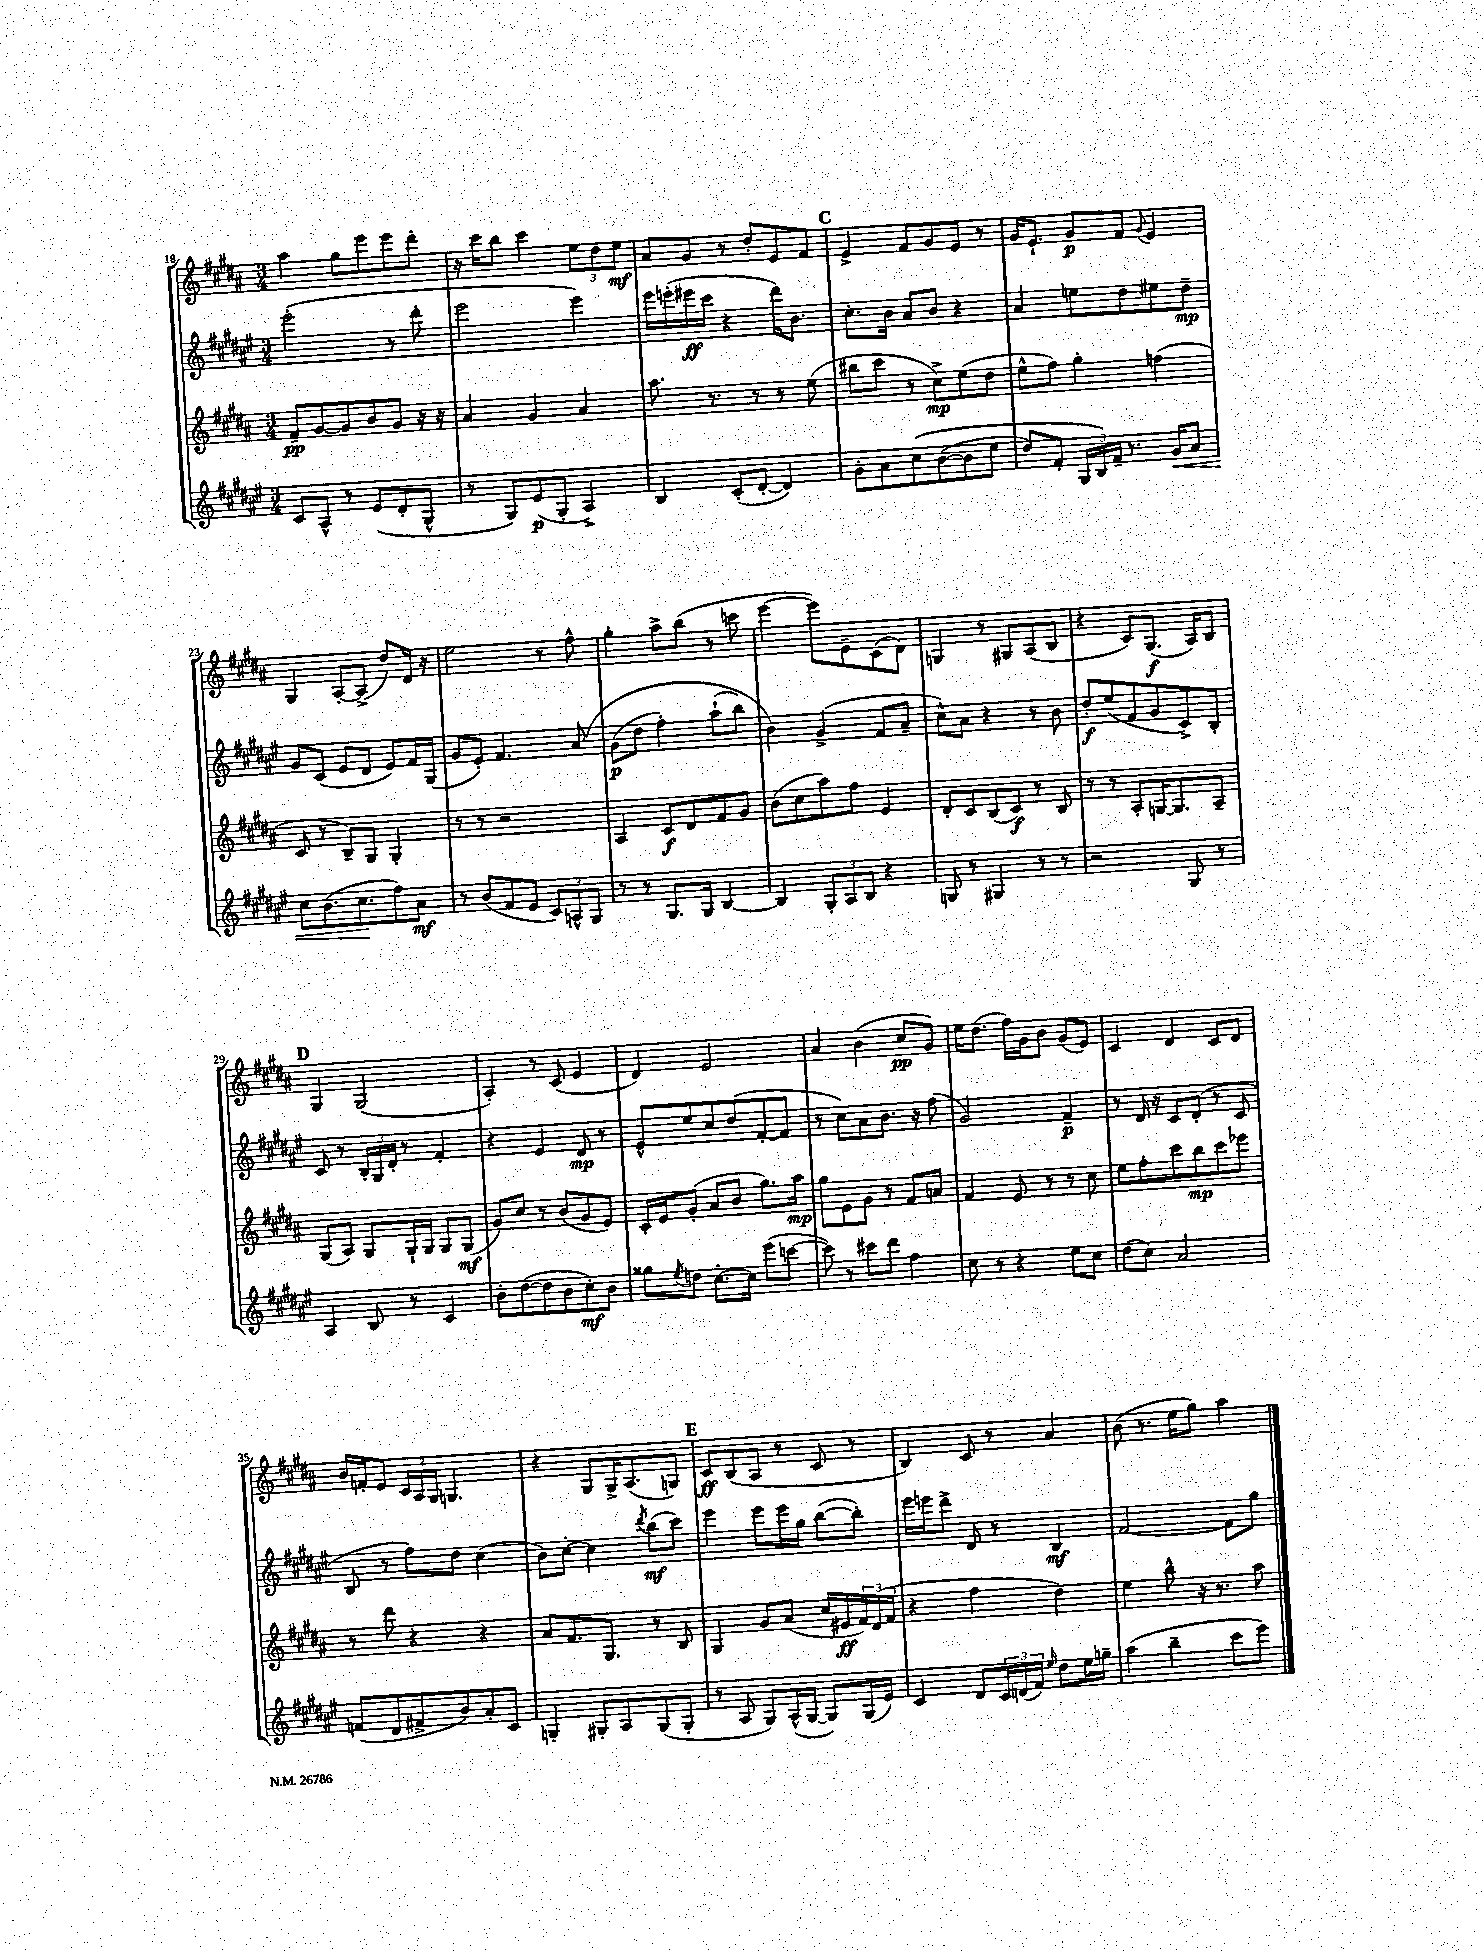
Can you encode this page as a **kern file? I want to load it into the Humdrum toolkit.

**kern	**kern	**kern	**kern
*staff4	*staff3	*staff2	*staff1
*clefG2	*clefG2	*clefG2	*clefG2
*k[f#c#g#d#a#e#]	*k[f#c#g#d#a#]	*k[f#c#g#d#a#e#]	*k[f#c#g#d#a#]
*M3/4	*M3/4	*M3/4	*M3/4
8c#	8f#~	(2eee#'	4aa#
8A#^^	[8g#	.	.
8r	8g#]	.	8gg#
(8e#	8b	.	8eee
8d#'	8g#	8r	8eee
8G#^^	16r	8ddd#'	8ddd#'
.	16r	.	.
=	=	=	=
8r	4a#	2eee#	16r
.	.	.	16ccc#
8G#)	.	.	8bb
(8e#	4g#	.	4ccc#
8G#'	.	.	.
4A#^)	4a#	4eee#)	12ee
.	.	.	12dd#
.	.	.	12ee
=	=	=	=
4B	8.aa#	16eee#	8a#
.	.	(16eee'	.
.	.	16eee#	8g#
.	8.r	16ccc#	.
(8c#'	.	4r	8r
[8d#'	8r	.	8dd#'
4d#])	8r	16ddd#)	8e
.	.	8.b	.
.	(8ee	.	8f#
=	=	=	=
8g#'	8bb#	8.cc#'	4e^
8a#	8ccc#	.	.
.	.	16b	.
&(8cc#	8r	8a#	8f#
([8b	8cc#^)	8b	8g#
8b]	(8ee	4r	8e
8ee#	8dd#	.	8r
=	=	=	=
8dd#)	8ee^^	4a#	16g#
.	.	.	8.e`
8f#'	8ff#)	.	.
24G#	4gg#'	8ee	8g#
24B&)	.	.	.
24f#~	.	.	.
8.r	.	8dd#	8f#
.	.	.	8qqg#
.	(4ff	8ee#	4e
16g#	.	.	.
8a#	.	8dd#~	.
=	=	=	=
8cc#	8c#	8g#	4G#
(8.b	8r	(8c#	.
.	8B~)	8e#	[8A#'
8.cc#	.	.	.
.	8G#	8d#	(8A#^]
8ff#)	4G#'	8e#)	8dd#)
8a#	.	16f#	16d#
.	.	(16G#	16r
=	=	=	=
8r	8r	8g#	2ee
(8b	8r	8e#')	.
8f#	2r	4.f#	.
8e#	.	.	.
12c#)	.	.	8r
12A^^	.	.	.
.	.	&(8a#	8ff#^^
12G#	.	.	.
=	=	=	=
8r	4A#	(8g#	4gg#'
8r	.	8dd#	.
8.G#	8c#	4ff#')	8aa#^
.	8d#	.	(8bb
16G#	.	.	.
[4B	8f#	(8aa#`	8r
.	8g#	8bb)	8ccc
=	=	=	=
4B]	(8b	4b&)	[4eee
.	8cc#	.	.
12G#'	8aa#)	(4g#^	8eee])
12A#	.	.	.
.	8ff#	.	8e~
12B	.	.	.
4r	4e	8f#	(8c#
.	.	8a#~	8d#)
=	=	=	=
8G	8d#'	8cc#^^)	4G
8r	8c#	8a#	.
4G#	(8B	4r	8r
.	8c#)	.	8G#
8r	8r	8r	(8A#
8r	8B	8b	8B
=	=	=	=
2r	8r	8dd#'	4r
.	8r	(8ee#	.
.	8A#'	8f#	8c#)
.	[16G	8g#	(8.G#
.	8.G]	.	.
8G#	.	8c#^)	.
.	.	.	16A#)
8r	8A#~	8B'	8B
=	=	=	=
4A#	(8G#	8c#	4G#
.	8A#)	8r	.
8B	8G#	24B'	(2G#
.	.	24G#	.
.	.	24d#'	.
8r	16G#`	8r	.
.	16G#	.	.
4c#	8G#	4f#'	.
.	(8G#	.	.
=	=	=	=
8b'	8g#)	4r	4A#')
([8dd#	8cc#	.	.
8dd#]	8r	4e#	8r
8b	(8b	.	(8c#
8cc#')	8g#	8d#	4e
8b	8e)	8r	.
=	=	=	=
8gg##	16c#'	8e#^^	4d#)
.	16e	.	.
8qee#	.	.	.
8dd	(8g#'	8ee#	.
[8.cc#'	8a#	8cc#	2e
.	8b	(8dd#	.
16cc#]	.	.	.
(8eee#	8.gg#)	[8f#'	.
[8ccc	.	8f#]	.
.	16aa#	.	.
=	=	=	=
8ccc])	8gg#	8r	4a#
8r	8e	8cc#)	.
8ccc#	8g#	8a#	(4b
8ddd#	8r	8.b	.
4ff#	8f#	.	8cc#
.	.	16r	.
.	8a	(8ff#	8g#)
=	=	=	=
8cc#	4f#	2g#)	16ee
.	.	.	(8.dd#
8r	.	.	.
4r	8e	.	16ff#)
.	.	.	16g#
.	8r	.	8b
8ee#	8r	4f#~	(8g#
8cc#	8cc#	.	8e)
=	=	=	=
(8dd#	8ee	8r	4c#
8cc#)	8ff#'	16d#	.
.	.	16r	.
2a#	8ccc#	8c#	4d#
.	8bb	(8d#'	.
.	8ccc#	8r	8c#
.	8eee-	8c#	8d#
=	=	=	=
(8f	8r	8B	16b
.	.	.	16f'
8d#	8ddd#	8r	8e
8f#^	4r	8ff#)	24c#
.	.	.	24A#
.	.	.	24G#
8b)	.	8dd#	4.G
8a#'	4r	(4cc#	.
8c#	.	.	.
=	=	=	=
4G'	8a#	8b)	4r
.	8.f#	[8cc#'	.
8G#'	.	4cc#]	8G#
.	8.G#	.	.
8A#	.	.	16G#^
.	.	.	(8.A#
.	.	8qddd#	.
(8G#	8r	(8bb	.
8G#'	8B	8ccc#)	8G)
=	=	=	=
8r	4G#	4eee#	8c#
8A#	.	.	(8B
8G#)	8g#	8eee#	8A#
(16A#^^	(8a#	16eee#	8r
[16G#	.	16gg#	.
8G#])	16cc#	([8bb	8c#
.	16e#	.	.
(16G#	24f#)	8bb'])	8r
.	(24d#	.	.
16e#)	.	.	.
.	24f#	.	.
=	=	=	=
4c#	4r	16eee#	4B)
.	.	16eee	.
.	.	8ddd#^	.
8d#	4ff#	8d#	8c#
24c#	.	8r	8r
(24d	.	.	.
24f#)	.	.	.
16qqee#	.	.	.
8dd#	4dd#)	4B	4a#
16ee#	.	.	.
16gg~	.	.	.
=	=	=	=
(4aa#	4ee	[2f#	(8b
.	.	.	8.r
4bb~	8bb^^	.	.
.	.	.	16ee
.	16r	.	8gg#)
.	8.r	.	.
8ccc#	.	8f#]	4aa#
8eee#)	8aa#	8gg#	.
==	==	==	==
*-	*-	*-	*-
